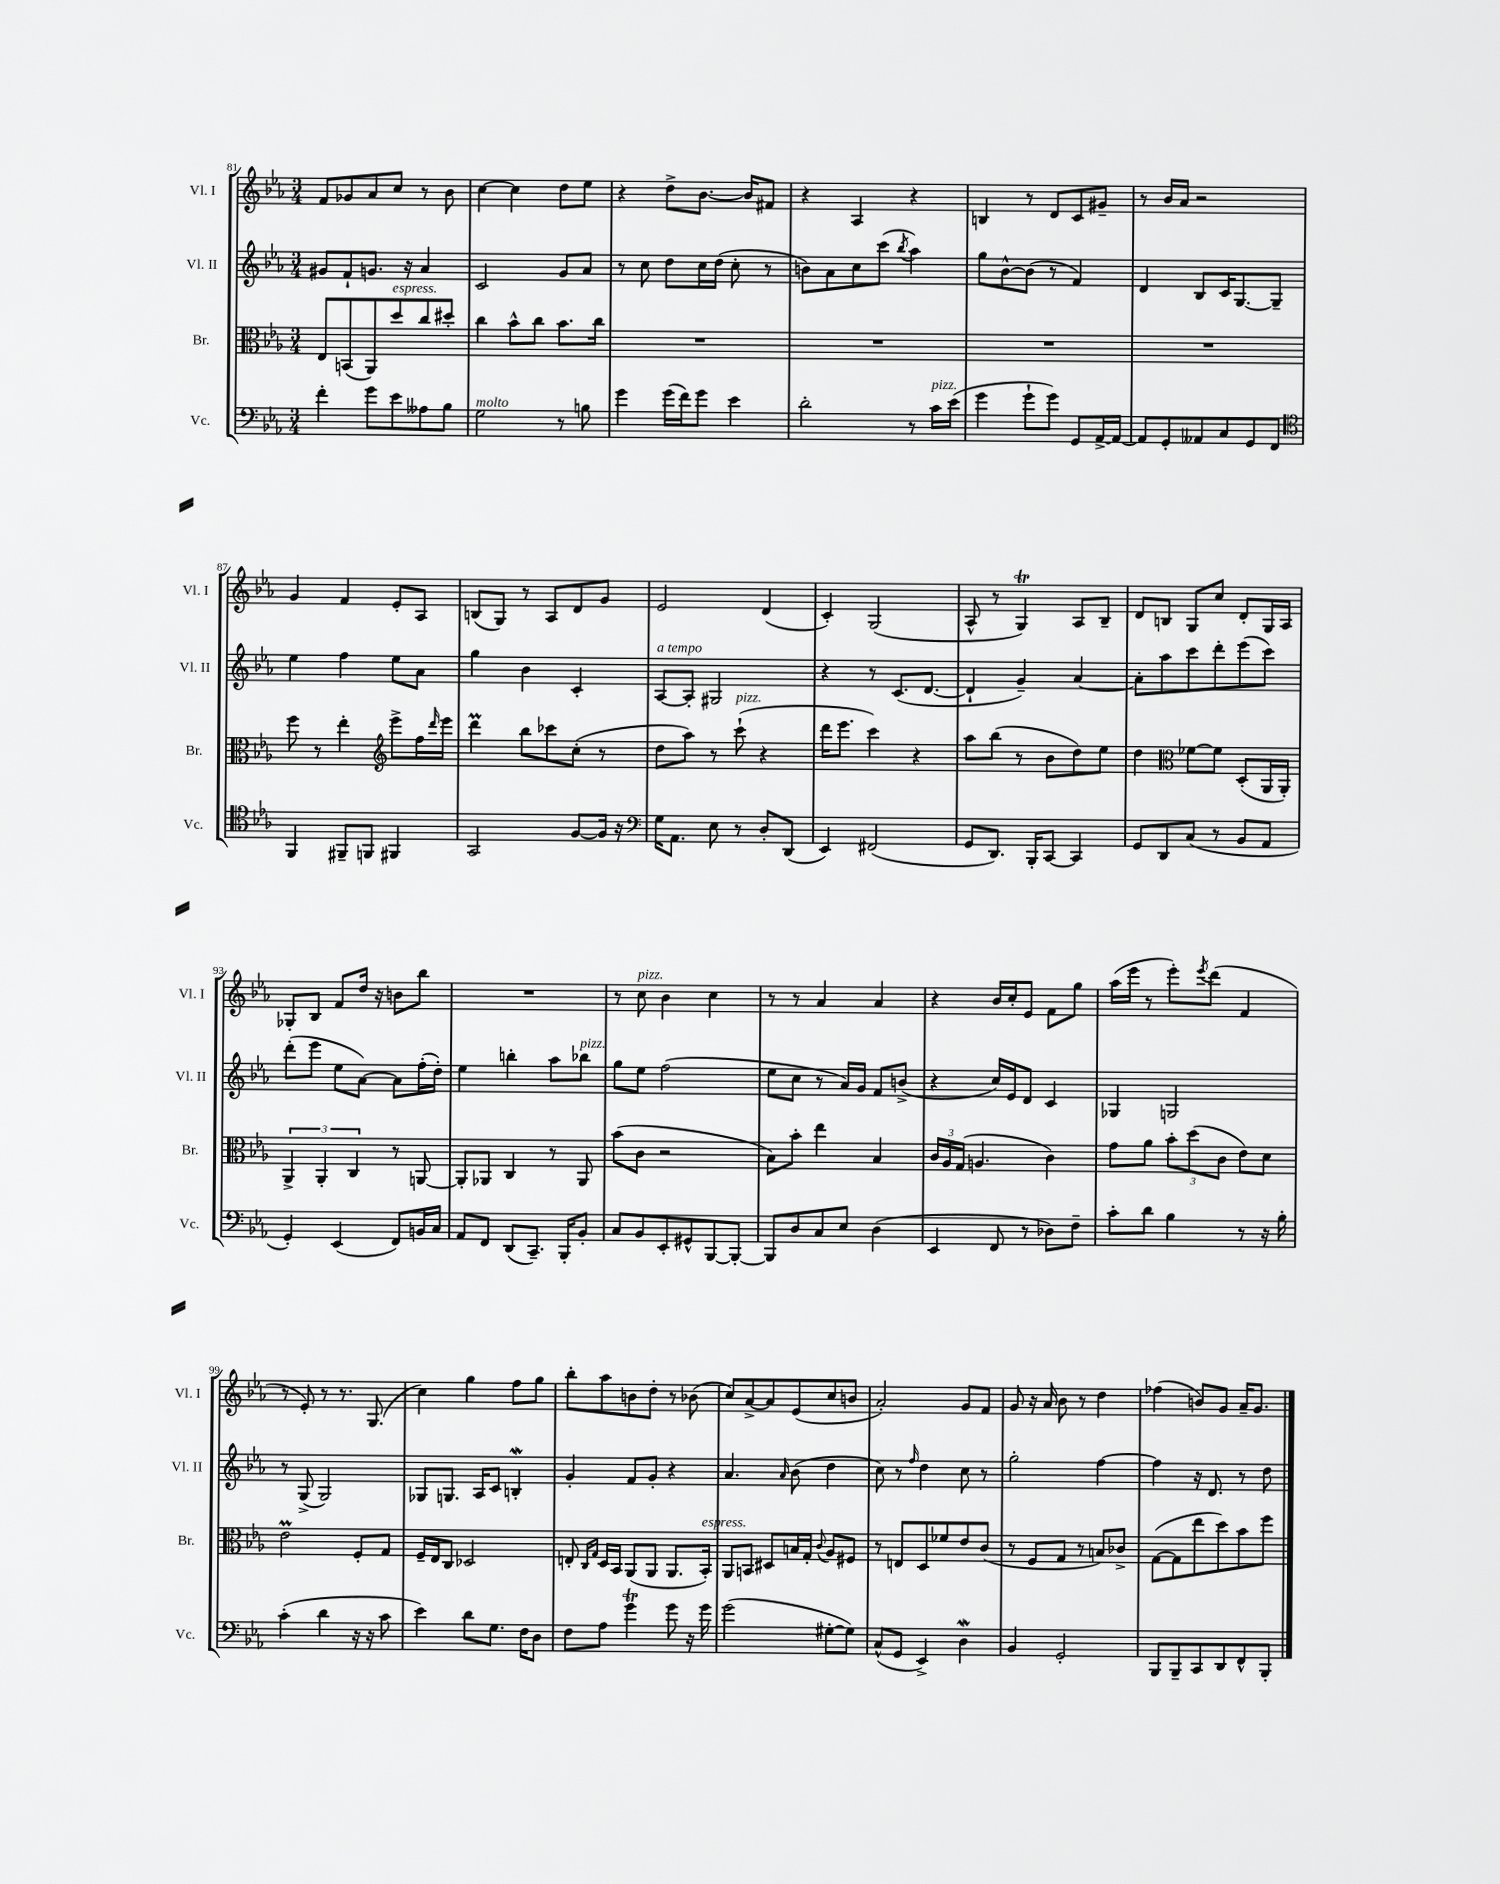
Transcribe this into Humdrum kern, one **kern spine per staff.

**kern	**kern	**kern	**kern
*part4	*part3	*part2	*part1
*staff4	*staff3	*staff2	*staff1
*I"Vc.	*I"Br.	*I"Vl. II	*I"Vl. I
*I'Vc.	*I'Br.	*I'Vl. II	*I'Vl. I
*clefF4	*clefC3	*clefG2	*clefG2
*k[b-e-a-]	*k[b-e-a-]	*k[b-e-a-]	*k[b-e-a-]
*M3/4	*M3/4	*M3/4	*M3/4
=81	=81	=81	=81
4f'\	8E-/L	8g#X/L	8f/L
.	(8BBn/	8f`/	8g-X/
8g\L	8AA-/)	8.gn/J	8a-/
!	!LO:TX:a:i:t=espress.	!	!
8e-\	8dd/	.	8cc/J
.	.	16r	.
8A--X\	8cc/	4a-/	8r
8B-\J	8dd#X'/J	.	8b-\
=82	=82	=82	=82
!LO:TX:a:i:t=molto	!	!	!
2G\	4cc\	2c/	[4cc\
.	8b-^^\L	.	4cc\]
.	8cc\J	.	.
8r	8.b-\L	8g/L	8dd\L
8Bn\	.	8a-/J	8ee-\J
.	16cc\Jk	.	.
=83	=83	=83	=83
4g\	2.r	8r	4r
.	.	8cc\	.
(16g\LL	.	8dd\L	8dd^\L
16f\J)	.	.	.
8g\J	.	16cc\L	[8.b-\J
.	.	(16dd\JJ	.
4e-\	.	8cc'\	.
.	.	.	16b-/KL]
.	.	8r	8f#X/J
=84	=84	=84	=84
2d'\	2.r	8bn\L)	4r
.	.	8a-\	.
.	.	8cc\	4A-/
.	.	(8ccc\J	.
.	.	8qbb-/	.
8r	.	4aa-\)	4r
!LO:TX:a:i:t=pizz.	!	!	!
16c\LL	.	.	.
(16e-\JJ	.	.	.
=85	=85	=85	=85
4g\	2.r	8gg\L	4Bn/
.	.	[8b-^^\	.
8g`\L	.	(8b-\J]	8r
8g\J)	.	8r	8d/L
8GG/L	.	4f/)	8c/
[16AA-^/L	.	.	8g#X~/J
16AA-/JJ_	.	.	.
=86	=86	=86	=86
8AA-/L]	2.r	4d/	8r
8GG'/	.	.	16b-/LL
.	.	.	16a-/JJ
8AA--X/	.	8B-/L	2r
8C/	.	16c/K	.
.	.	[8.G/	.
8GG/	.	.	.
8FF/J	.	8G~/J]	.
!!LO:LB:g=z
=87	=87	=87	=87
*clefC4	*	*	*
4FF/	8ff\	4ee-\	4g/
.	8r	.	.
8FF#X~/L	4ee-'\	4ff\	4f/
8FFn/J	.	.	.
*	*clefG2	*	*
4FF#X/	8eee-^\L	8ee-\L	8e-'/L
.	16ff\L	8a-\J	8A-/J
.	16qqddd/	.	.
.	16eee-\JJ	.	.
=88	=88	=88	=88
2GG/	4dddm\	4gg\	(8Bn/L
.	.	.	8G/J)
.	8bb-\L	4b-\	8r
.	8ccc-X\	.	8A-/L
[8F/L	(8cc'\J	4c'/	8d/
16F/Jk]	8r	.	8g/J
16r	.	.	.
=89	=89	=89	=89
*clefF4	*	*	*
!	!	!LO:TX:a:i:t=a tempo	!
16G\KL	8dd\L	[8A-/L	2e-/
8.AA-\J	.	.	.
.	8aa-\J)	8A-'/J]	.
8E-\	8r	2G#X/	.
!	!LO:TX:a:i:t=pizz.	!	!
8r	(8ccc`\	.	.
8D'/L	4r	.	(4d/
(8DD/J	.	.	.
=90	=90	=90	=90
4EE-/)	16ddd\KL	4r	4c'/)
.	8.eee-\J	.	.
(2FF#X/	4ccc\)	8r	(2G/
.	.	(8.c/L	.
.	4r	.	.
.	.	[8.d/J	.
=91	=91	=91	=91
8GG/L	8aa-\L	4d`/]	8A-^^/
8.DD/J)	(8bb-\J	.	8r
.	8r	4g~/)	4Gt/)
16BBB-'/KL	.	.	.
[8CC/J	8b-\L	.	.
4CC/]	8dd\)	[4a-/	8A-/L
.	8ee-\J	.	8B-~/J
=92	=92	=92	=92
8GG/L	4dd\	8a-'\L]	8d/L
8DD/	.	8aa-\	8Bn/J
*	*clefC3	*	*
(8C/J	[8f-X\L	8ccc\	8G/L
8r	8f-\J]	8ddd'\	8cc/J
8BB-/L	(8D'/L	(8eee-\	8d'/L
8AA-/J	16AA-/L	8ccc\J)	16G/L
.	16AA-'/JJ)	.	16A-/JJ
!!LO:LB:g=z
=93	=93	=93	=93
4GG'/)	6AA-^/	(8ddd'\L	8G-X'/L
.	.	8eee-\J	8B-/J
.	6AA-'/	.	.
(4EE-/	.	8ee-\L	8f/L
.	6C/	.	.
.	.	[8a-\J)	16dd/Jk
.	.	.	16r
8FF/L)	8r	8a-\L]	8bn\L
16BBn/L	[8AAn/	(16ff'\L	8bb-\J
16C/JJ	.	16dd'\JJ)	.
=94	=94	=94	=94
8AA-/L	8AA'/L]	4ee-\	2.r
8FF/J	8AA-X/J	.	.
(8DD/L	4C/	4bbn'\	.
8.CC~/J)	.	.	.
.	8r	8aa-\L	.
16BBB-'/KL	.	.	.
!	!	!LO:TX:a:i:t=pizz.	!
8BB-'/J	8AA-/	8bb-X\J	.
=95	=95	=95	=95
8C/L	(8b-\L	8gg\L	8r
!	!	!	!LO:TX:a:i:t=pizz.
8BB-/	8c\J	8ee-\J	8cc\
8EE-'/	2r	(2ff\	4b-\
8GG#X^^/	.	.	.
[8BBB-/	.	.	4cc\
8BBB-'/J_	.	.	.
=96	=96	=96	=96
8BBB-/L]	8B-\L)	8ee-\L	8r
8D/	8b-'\J	8cc\J	8r
8C/	4ee-\	8r	4a-/
8E-/J	.	16a-/LL)	.
.	.	16g/JJ	.
(4D\	4B-/	8f/L	4a-/
.	.	(8bn^/J	.
=97	=97	=97	=97
4EE-/	24c/LL	4r	4r
.	24A-/	.	.
.	(24G/JJ	.	.
.	4.An/	.	.
8FF/	.	16cc/LL)	16b-/LL
.	.	16e-/J	16cc'/J
8r	.	8d/J	8e-/J
8D-X\L)	4c\)	4c/	8f\L
8F~\J	.	.	8gg\J
=98	=98	=98	=98
8c'\L	8g\L	4G-X/	(16aa-\LL
.	.	.	16eee-\JJ
8d\J	8a-\J	.	8r
4B-\	12b-'\L	2Gn/	8eee-'\L)
.	(12dd\	.	.
.	.	.	8qeee-/
.	.	.	(8ddd\J
.	12c\J	.	.
8r	8e-\L)	.	4f/
16r	8d\J	.	.
16B-'\	.	.	.
!!LO:LB:g=z
=99	=99	=99	=99
(4c'\	2e-M\	8r	8r
.	.	(8G^/	8e-'/)
4d\	.	2G/)	8r
.	.	.	8.r
16r	8F'/L	.	.
16r	.	.	(8.G/
8c\	8G/J	.	.
=100	=100	=100	=100
4e-\)	16F~/LL	8G-X/L	4cc\)
.	16E-/J	.	.
.	8C/J	8.Gn/J	.
8d\L	2D-X/	.	4gg\
.	.	16A-/KL	.
8.G\J	.	8c/J	.
.	.	4BnW'/	8ff\L
16F\KL	.	.	.
8D\J	.	.	8gg\J
=101	=101	=101	=101
8F\L	8En'/	4g'/	8bb-'\L
.	16qqC/LL	.	.
.	16qqG/JJ	.	.
8A-\J	16D/LL	.	8aa-\
.	16BB-/JJ	.	.
4gt\	(8AA-/L	8f/L	8bn\
.	8AA-/J	8g'/J	8dd'\J
8g\	8.AA-/L	4r	8r
16r	.	.	(8b-X\
!	!LO:TX:a:i:t=espress.	!	!
16g\	16BB-'/Jk)	.	.
=102	=102	=102	=102
(2g\	8AA-/L	4.a-/	8cc/L)
.	8BBn/J	.	[8a-^/
.	8D#X/L	.	8a-/]
.	.	16qqa-/	.
.	16Bn/L	(8b-\	(8e-/
.	16G'/JJ	.	.
.	8qqc/	.	.
[8G#X'\L	8A-/L	4dd\	8cc/
8G#\J])	8F#X/J	.	8bn/J
=103	=103	=103	=103
(8C^^/L	8r	8cc\)	2a-'/)
8GG/J	8En/L	8r	.
.	.	16qqff/	.
4EE-^/)	8D/	4dd\	.
.	8f-X/	.	.
4DW\	8e-/	8cc\	8g/L
.	(8c/J	8r	8f/J
=104	=104	=104	=104
4BB-/	8r	2gg'\	8g/
.	8F/L	.	16r
.	.	.	16a-/
2GG'/	8G/J	.	8b-\
.	8r	.	8r
.	8Bn/L)	[4ff\	4dd\
.	8c-X^/J	.	.
=105	=105	=105	=105
8BBB-/L	([8G\L	4ff\]	(4ff-X\
8BBB-~/	8G\]	.	.
8CC/	8ee-\	16r	8bn/L)
.	.	8.d/	.
8DD/	8dd\)	.	8g/J
8FF^^/	8b-\	8r	16a-~/KL
.	.	.	8.g/J
8BBB-'/J	8ff\J	8dd\	.
==	==	==	==
*-	*-	*-	*-
